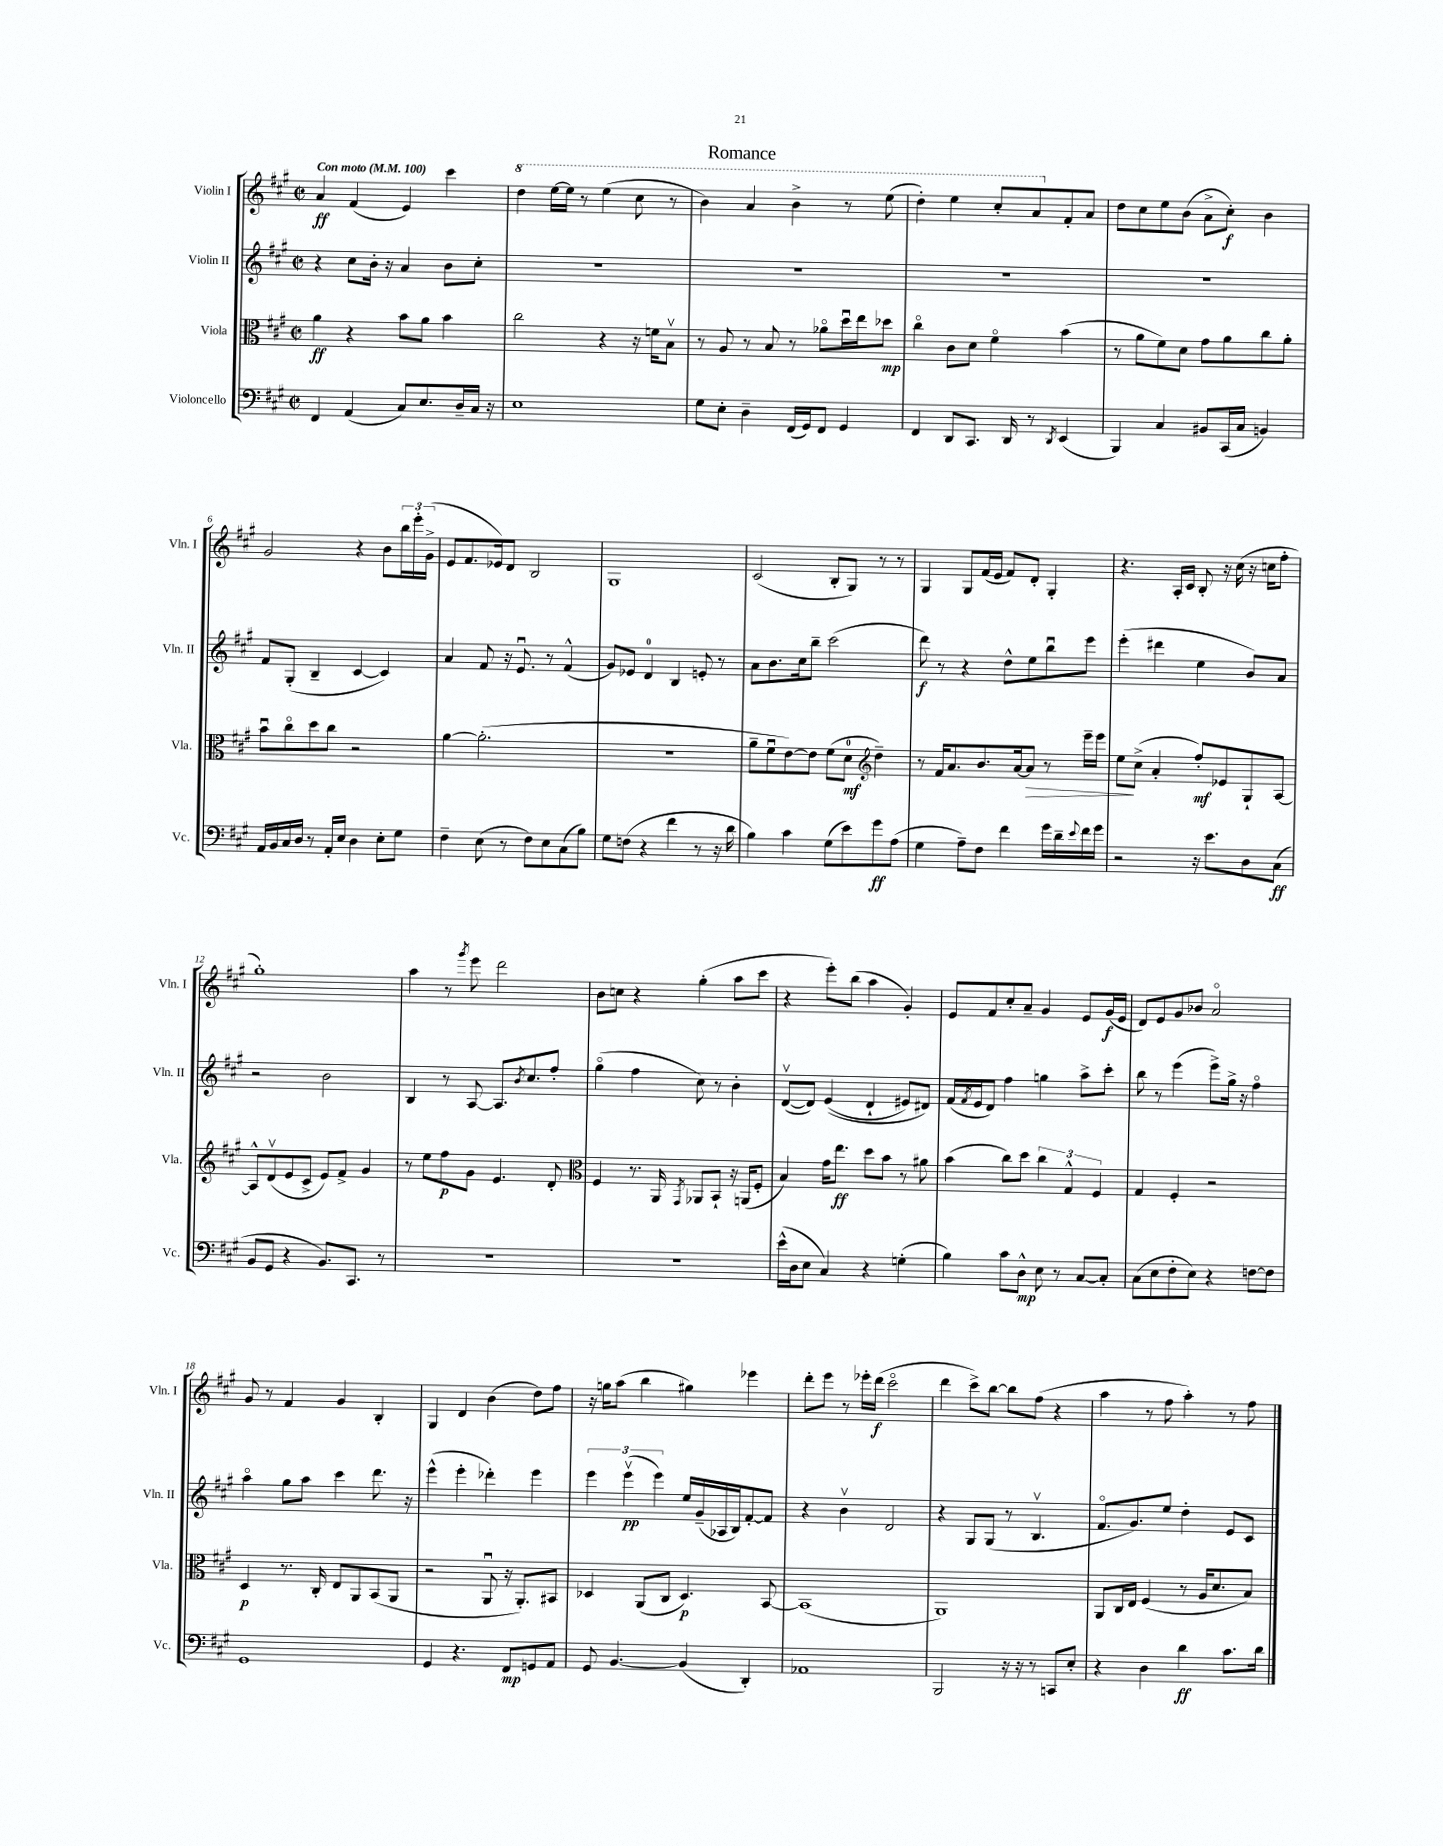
\header { title = "Romance" }
<<
\new StaffGroup <<
\new Staff = "s0" \with { instrumentName = "Violin I" shortInstrumentName = "Vln. I" } {
    \clef treble \key a \major \defaultTimeSignature \time 2/2 \tempo "Con moto" 4 = 100
    a'4\ff fis'4( e'4) cis'''4 |
    \ottava #1 d'''4 e'''16~ e'''16 r8 e'''4( cis'''8 r8 |
    b''4) a''4 b''4-> r8 e'''8( |
    d'''4-.) e'''4 cis'''8-. a''8 \ottava #0 fis'8-. a'8 |
    d''8 cis''8 e''8 b'8( a'8-> cis''8-.\f) b'4 |
    gis'2 r4 b'8 \tuplet 3/2 { b''16 e'''16-. gis'16->( } |
    e'8 fis'8. ees'16) d'8 b2 |
    gis1 |
    cis'2( b8-. gis8) r8 r8 |
    gis4 gis8 fis'16( e'16 fis'8) d'8-. gis4-. |
    r4. a16-. cis'16 b8-. r16 cis''16( r16 c''16 fis''8-. |
    gis''1-.) |
    a''4 r8 \acciaccatura { gis'''8 } e'''8 d'''2 |
    b'8 c''8 r4 gis''4-.( a''8 cis'''8 |
    r4 e'''8-.) b''8( a''4 gis'4-.) |
    e'8 fis'8 cis''8-. a'8-- gis'4 e'8 gis'16\f( e'16 |
    d'8) e'8 gis'8 bes'8 a'2\flageolet |
    gis'8 r8 fis'4 gis'4 b4-. |
    gis4 d'4 b'4( d''8) fis''8 |
    r16 g''16 a''8( b''4 gis''4) ees'''4 |
    d'''8-. e'''8 r8 ees'''16-. d'''16\f( cis'''2\flageolet |
    d'''4 cis'''8->) b''8~ b''8 fis''8( r4 |
    a''4 r8 fis''8 a''4-.) r8 fis''8 \bar "|." |
}
\new Staff = "s1" \with { instrumentName = "Violin II" shortInstrumentName = "Vln. II" } {
    \clef treble \key a \major \defaultTimeSignature \time 2/2
    r4 cis''8 b'16-. r16 a'4 b'8 cis''8-. |
    R1 |
    R1 |
    R1 |
    R1 |
    fis'8 gis8-.( b4-- cis'4~ cis'4) |
    a'4 fis'8 r16 e'8.\downbow r8 fis'4-^( |
    gis'8) ees'8 d'4-0 b4 e'8-. r8 |
    a'8 b'8. cis''16 b''8-- cis'''2( |
    d'''8\f) r8 r4 d''8-^ e''8 b''8\downbow e'''8 |
    e'''4-.( dis'''4 e''4 b'8) a'8 |
    r2 b'2 |
    b4 r8 a8~ a8. \acciaccatura { b'8 } cis''8. fis''8-. |
    gis''4\flageolet( fis''4 cis''8) r8 b'4-. |
    d'8~\upbow( d'8) e'4(\( d'4-! eis'8) dis'8\) |
    fis'16( \acciaccatura { fis'8 } e'16 d'8) fis''4 g''4 a''8-> cis'''8-. |
    b''8 r8 e'''4( e'''8->) gis''16-> r16 fis''4\flageolet |
    a''4\flageolet gis''8 a''8 cis'''4 d'''8. r16 |
    e'''4-^( e'''4-. des'''4-.) e'''4 |
    \tuplet 3/2 { e'''4 e'''4\upbow\pp( e'''4) } e''16 gis'16--( aes16 b16) fis'8~-. fis'8 |
    r4 b'4\upbow d'2 |
    r4 gis8 gis8( r8 b4.\upbow |
    fis'8.\flageolet gis'8.) e''8 d''4-. e'8 cis'8 \bar "|." |
}
\new Staff = "s2" \with { instrumentName = "Viola" shortInstrumentName = "Vla." } {
    \clef alto \key a \major \defaultTimeSignature \time 2/2
    a'4\ff r4 b'8 a'8 b'4 |
    cis''2 r4 r16 f'16 b8\upbow |
    r8 a8 r8 b8 r8 aes'8\flageolet d''16\downbow e''16 des''8\mp |
    cis''4\flageolet cis'8 d'8 fis'4\flageolet b'4( |
    r8 a'8 fis'8) d'8 gis'8 a'8 cis''8 a'8-. |
    b'8\downbow cis''8\flageolet d''8 cis''8 r2 |
    a'4~ a'2.-.( |
    R1 |
    a'8-- fis'8\downbow e'8~) e'8 fis'8( d'8-0\mf \clef treble d''4--) |
    r8 fis'16 a'8. b'8. a'16~ a'8\> r8 e'''16-- e'''16 |
    e''8\! cis''8->( a'4-. fis''8-.\mf) ees'8 gis8-! a8~ |
    a8-^ d'8\upbow( e'8 cis'8-> e'8) fis'8-> gis'4 |
    r8 e''8 fis''8\p gis'8 e'4. d'8-. |
    \clef alto fis4 r8. a,16 \acciaccatura { gis,8 } aes,8 b,8-! r16 a,16( fis8-. |
    b4) gis'16 e''8.\ff d''8 b'8 r8 ais'8 |
    b'4( cis''8) d''8 \tuplet 3/2 { cis''4 gis4-^ fis4 } |
    gis4 fis4-. r2 |
    d4\p r8. cis16-. e8 a,8 b,8( a,8 |
    r2 a,8\downbow r16 a,8.-.) bis,8 |
    des4 a,8( cis8 des4.\p) b,8~ |
    b,1( |
    a,1) |
    a,8 cis16 e16 fis4( r8 a16 d'8. b8) \bar "|." |
}
\new Staff = "s3" \with { instrumentName = "Violoncello" shortInstrumentName = "Vc." } {
    \clef bass \key a \major \defaultTimeSignature \time 2/2
    fis,4 a,4( cis8) e8. d16-- cis16 r16 |
    e1 |
    gis8 e8-. d4-- fis,16( gis,16) fis,8 gis,4 |
    fis,4 d,8 cis,8. d,16 r8 \acciaccatura { d,8 } e,4( |
    b,,4) cis4 bis,8 cis,16( cis16 b,4) |
    a,16 b,16 cis16 d16 r8 a,16-. e16 d4 e8-. gis8 |
    fis4-- e8( r8 fis8) e8 cis8( b8) |
    gis8 f8( r4 fis'4 r8 r16 d'16 |
    b4) cis'4 gis8( e'8) gis'8\ff a8( |
    gis4 a8--) fis8 fis'4 gis'16 d'16-- \appoggiatura { e'8 } fis'16 gis'16 |
    r2 r16 e'8. d8 cis8\ff( |
    b,8 gis,8 r4 b,8.) cis,8. r8 |
    R1 |
    R1 |
    e'16-^( d16 e8 cis4) r4 g4-.( |
    b4) cis'8 d8-^\mp e8 r8 cis8~ cis8-. |
    cis8( e8 fis8-. e8) r4 f8~ f8 |
    gis,1 |
    gis,4 r4. fis,8\mp g,8 a,8 |
    gis,8 b,4.~ b,4( d,4-.) |
    aes,1 |
    b,,2 r16 r16 r8 c,8 e8-. |
    r4 d4 d'4\ff cis'8. d'16 \bar "|." |
}
>>
>>
